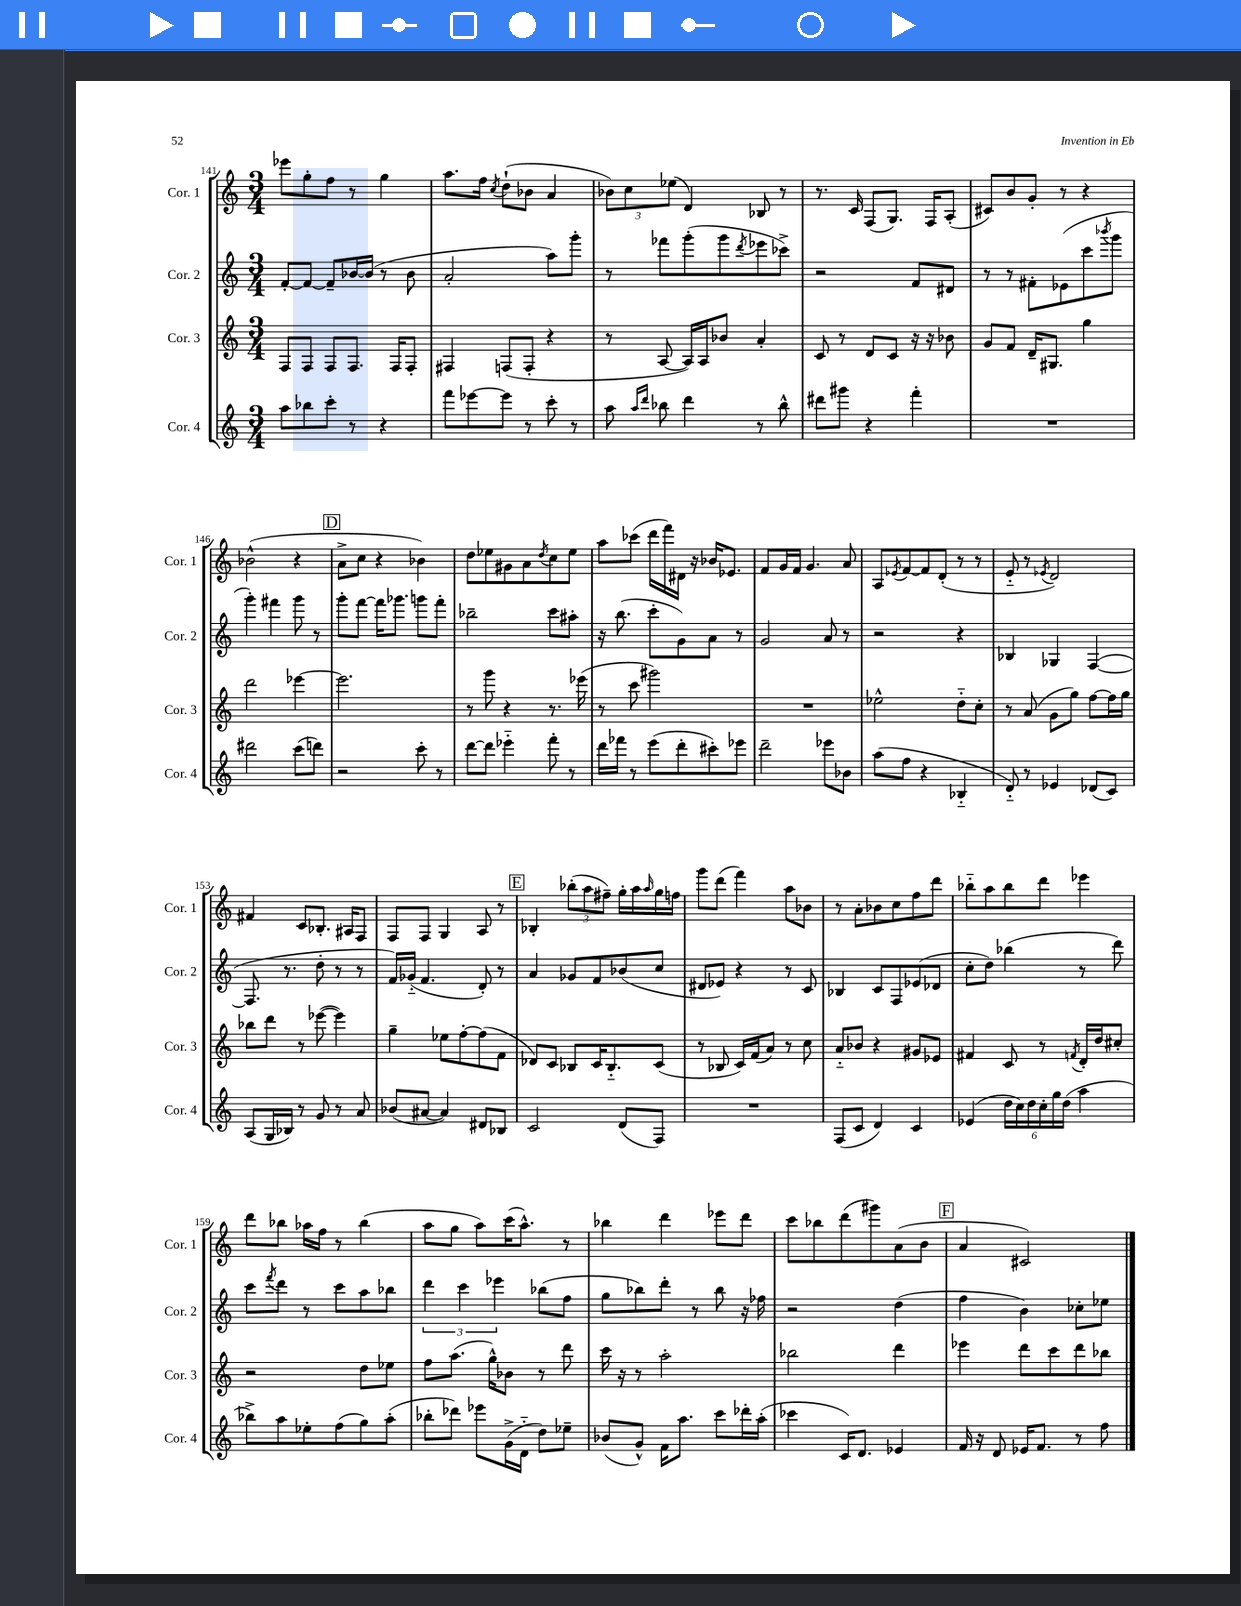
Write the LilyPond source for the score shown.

<<
\new StaffGroup <<
\new Staff = "s0" \with { instrumentName = "Cor. 1" shortInstrumentName = "Cor. 1" } {
    \clef treble \key c \major \numericTimeSignature \time 3/4
    ees'''8 g''8-. f''8 r8 g''4 |
    a''8. f''16 \acciaccatura { c''8 } d''8-!( bes'8 a'4 |
    \tuplet 3/2 { bes'8) c''8 ees''8( } d'4) bes8 r8 |
    r8. c'16 f8( g8.) f16 a8-.( |
    cis'8) b'8 g'8-. r8 r4 |
    bes'2-^( r4 |
    \mark \markup { \box "D" } a'8-> c''8 r4 bes'4) |
    d''8 ees''8 gis'8 a'8 \acciaccatura { d''8 } c''8 ees''8 |
    a''8 ces'''8( d'''16 f'''16) dis'16 r16 bes'16 ees'8. |
    f'8 g'16 f'16 g'4. a'8 |
    a8 \acciaccatura { ees'8 } f'8~ f'8 d'8-.( r8 r8 |
    e'8-_ r8 \acciaccatura { ees'8 } d'2) |
    fis'4 c'8 bes8.-. ais16 f8 |
    f8 f8 g4 a8 r8 |
    \mark \markup { \box "E" } bes4-. \tuplet 3/2 { bes''8-.( a''8 fis''8--) } g''16-. a''16 \grace { a''16 } g''16 f''16 |
    g'''8 d'''8( f'''4) a''8 bes'8 |
    r8 a'8-. bes'8 c''8 f''8 d'''8 |
    bes''8-_ a''8 bes''8 d'''8 ees'''4 |
    d'''8 bes''8 aes''16 f''16 r8 bes''4( |
    a''8 g''8 a''8) c'''16( a''8.-^) r8 |
    bes''4 d'''4 ees'''8 d'''8 |
    c'''8 bes''8 d'''8( gis'''8) a'8( b'8 |
    \mark \markup { \box "F" } a'4 cis'2) \bar "|." |
}
\new Staff = "s1" \with { instrumentName = "Cor. 2" shortInstrumentName = "Cor. 2" } {
    \clef treble \key c \major \numericTimeSignature \time 3/4
    f'8~-. f'8~ f'8-- bes'16~ bes'16( r8 bes'8 |
    a'2-. a''8) g'''8-. |
    r8 fes'''8 g'''8-.( g'''8 \acciaccatura { d'''8 } ees'''8 ces'''8->) |
    r2 f'8 dis'8 |
    r8 r8 fis'8-. ees'8( c'''8 \acciaccatura { bes'''8 } g'''8 |
    g'''4-.) fis'''4 g'''8 r8 |
    \mark \markup { \box "D" } g'''8-. f'''8~ f'''16 ges'''8. g'''8 f'''8-. |
    bes''2-- c'''8 ais''8-. |
    r16 b''8.( c'''8-. g'8) a'8 r8 |
    g'2 a'8 r8 |
    r2 r4 |
    bes4 ges4 f4~( |
    f8. r8. d''8-. r8 r8 |
    f'16) ges'16-_( f'4. d'8-.) r8 |
    \mark \markup { \box "E" } a'4 ges'8 f'8 bes'8( c''8 |
    dis'8 ees'8) r4 r8 c'8 |
    bes4 c'8 f8 ees'8( des'8 |
    c''8-. d''8) bes''4( r8 d'''8) |
    c'''8 \acciaccatura { f'''8 } d'''8 r8 c'''8 a''8 bes''8 |
    \tuplet 3/2 { d'''4 c'''4 ees'''4 } bes''8( f''8 |
    g''8 bes''8) d'''8-. r8 bes''8 r16 fes''16 |
    r2 d''4( |
    \mark \markup { \box "F" } f''4 b'4) ces''8-. ees''8 \bar "|." |
}
\new Staff = "s2" \with { instrumentName = "Cor. 3" shortInstrumentName = "Cor. 3" } {
    \clef treble \key c \major \numericTimeSignature \time 3/4
    f8 f8 f8 f8. f16 f8-. |
    fis4 f8( f8-. r4 |
    r8 a8~ a16) a16 bes'8 a'4-. |
    c'8 r8 d'8 c'8 r16 r16 bes'8 |
    g'8 f'8 d'16-- gis8. g''4 |
    d'''2 ees'''4~ |
    \mark \markup { \box "D" } ees'''2. |
    r8 g'''8 r4 r8. ees'''16( |
    r8 c'''8 gis'''2) |
    R2. |
    ees''2-^ d''8-_ c''8-. |
    r8 a'8( g'8 g''8) f''8~ f''16 g''16 |
    bes''8 d'''8 r8 ees'''8~( ees'''4) |
    g''4-- ees''8 f''8~-. f''8( f'8 |
    \mark \markup { \box "E" } des'8) c'8 bes8 c'16 bes8.-_ c'8( |
    r8 bes8 c'16) f'16( a'8) r8 c''8 |
    a'8-_ bes'8 r4 gis'8 ees'8 |
    fis'4 c'8 r8 \acciaccatura { f'8 } d'16-. d''16 cis''8-. |
    r2 d''8 ees''8 |
    f''8 a''8.( g''16-^) bes'8 r8 d'''8 |
    c'''16 r16 r8 a''2-. |
    bes''2 d'''4 |
    \mark \markup { \box "F" } ees'''4 d'''8 c'''8 d'''8 bes''8 \bar "|." |
}
\new Staff = "s3" \with { instrumentName = "Cor. 4" shortInstrumentName = "Cor. 4" } {
    \clef treble \key c \major \numericTimeSignature \time 3/4
    a''8 bes''8 c'''8-. r8 r4 |
    f'''8 ees'''8~ ees'''8 r8 c'''8-. r8 |
    a''8 \grace { a''16 d'''16 } bes''8 d'''4 r8 bes''8-^ |
    dis'''8 gis'''8 r4 f'''4-. |
    R2. |
    dis'''2 c'''8( d'''8) |
    \mark \markup { \box "D" } r2 c'''8-. r8 |
    d'''8~ d'''8 ees'''4-_ f'''8-. r8 |
    d'''16 fes'''16 r8 e'''8( d'''8-. cis'''8-.) ees'''8 |
    d'''2-- ees'''8 bes'8 |
    a''8( f''8 r4 bes4-_ |
    d'8-_) r8 ees'4 des'8( c'8) |
    a8( g16 bes16) r8 g'8 r8 a'8 |
    bes'8( ais'8~ ais'4) dis'8 bes8 |
    \mark \markup { \box "E" } c'2 d'8( f8) |
    R2. |
    f8( c'8 d'4) c'4 |
    ees'4( \tuplet 6/4 { d''16 c''16) d''16 c''16-. g''16 d''16( } a''4 |
    bes''8->) a''8 ees''8-. f''8( g''8) a''8-.( |
    bes''8-. des'''8) ees'''8 g'16->( d'16-_ d''8) ees''8-- |
    bes'8( g'8-^) f'16 a''8. c'''8 des'''16-. a''16-.( |
    ces'''4 c'16) d'8. ees'4 |
    \mark \markup { \box "F" } f'16 r16 d'8 ees'16 f'8. r8 f''8 \bar "|." |
}
>>
>>
\layout { \context { \Score currentBarNumber = #141 } }
